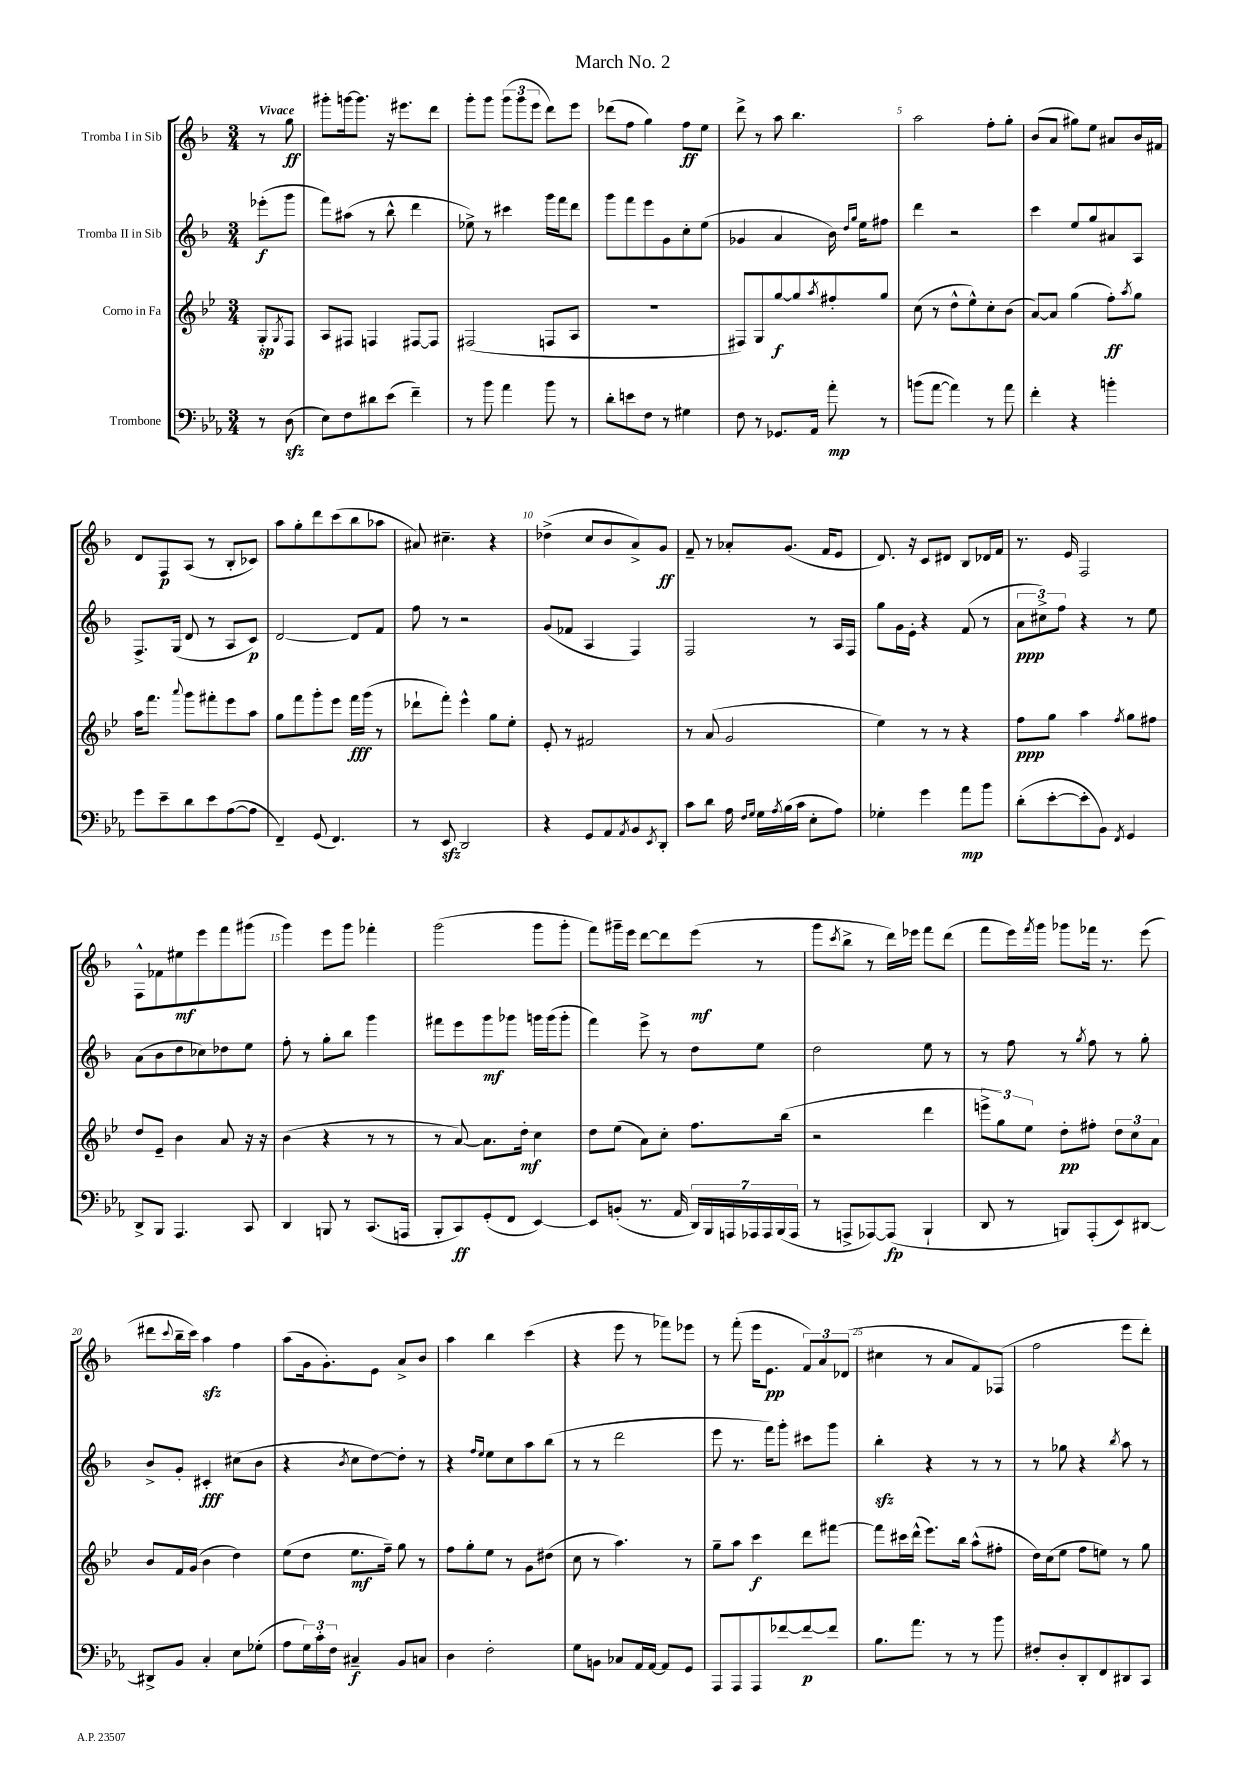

**kern	**kern	**kern	**kern
*staff4	*staff3	*staff2	*staff1
*clefF4	*clefG2	*clefG2	*clefG2
*k[b-e-a-]	*k[b-e-]	*k[b-]	*k[b-]
*M3/4	*M3/4	*M3/4	*M3/4
8r	8G'/L	(8eee-'\L	8r
.	8qG/	.	.
(8D\	8F/J	8ggg\J	8gg\
=	=	=	=
8E-\L)	8A/L	8fff\L)	8ggg#'\L
8F\	8F#/J	(8aa#\J	[16ggg\k
.	.	.	8.ggg\]J
8d#\	4F/	8r	.
(8e-\J	.	8bb-^^\	16r
.	.	.	8.eee#\L
4f~\)	[8F#/L	4ddd\	.
.	8F#/]J	.	8ddd\J
=	=	=	=
8r	(2F#/	8ee-^\)	8ggg'\L
8b-\	.	8r	8ggg\J
4a-\	.	4ccc#\	(12ggg\L
.	.	.	12ggg\
.	.	.	12eee\J
8b-\	8F/L	16ggg\LL	8ddd\L)
.	.	16fff\J	.
8r	8A/J	8ddd\J	8eee\J
=	=	=	=
8d'\L	2.r	8ggg\L	(8ddd-\L
8e\	.	8fff\	8ff\J
8F\J	.	8eee\	4gg\)
8r	.	8g\	.
4G#\	.	8cc'\	8ff\L
.	.	(8ee\J	8ee\J
=	=	=	=
8F\	8F#/L)	4g-/	8ddd^\
8r	8G/	.	8r
8.GG-/L	[8gg/	4a/	8aa\
.	8gg/]	.	4.bb-\
16AA-/Jk	.	.	.
.	8qaa/	.	.
8a-'\	8ff#'/	16b-\)	.
.	.	16qqdd/LL	.
.	.	16qqgg/JJ	.
.	.	16ee\LK	.
8r	8gg/J	8ff#\J	.
=	=	=	=
(8b\L	(8cc\	4ddd\	2aa\
[8a-\J	8r	.	.
4a-\])	8dd^^\L	2r	.
.	8ee-^^\)	.	.
8r	8cc'\	.	8ff'\L
8a-\	(8b-\J	.	8gg'\J
=	=	=	=
4f'\	[8a/L)	4ccc\	(8b-/L
.	8a/]J	.	8a/J
4r	(4gg\	8ee/L	8gg#\L)
.	.	8gg/	8ee\J
4b'\	8ff'\L)	8a#/	8a#/L
.	8qaa/	.	.
.	8gg\J	8A/J	16b-/L
.	.	.	16f#/JJ
=	=	=	=
8g\L	16aa\LK	8.F^/L	8d/L
.	8.fff\J	.	.
8e-~\	.	.	8F/
.	.	(16G/Jk	.
.	8qqaaa/	.	.
8d\	8ggg\L	8d/	(8A/J
8e-\	8fff#'\	8r	8r
([8A-\	8eee-\	8A/L	8B-'/L
8A-\]J	8aa\J	8c/J)	8c-/J)
=	=	=	=
4FF~/)	8gg\L	[2d/	8aa\L
.	8fff\	.	8gg'\
(8GG/	8ggg'\	.	8ddd\
4.FF/)	8eee-\J	.	(8ccc\
.	16fff\LL	8d/]L	8bb-\
.	(16ggg\JJ	.	.
.	8r	8f/J	8aa-\J
=	=	=	=
8r	8ddd-`\L	8ff\	8a#/)
8EE-/	8fff'\J)	8r	4.cc#~\
2DD/	4eee-^^\	2r	.
.	8gg\L	.	4r
.	8ee-'\J	.	.
=	=	=	=
4r	8e-'/	(8g/L	(4dd-^\
.	8r	8f-/J	.
8GG/L	2f#/	4A/	8cc/L
8AA-/	.	.	8b-/
8qAA-/	.	.	.
8BB-/	.	4F/)	8a^/)
8qEE-/	.	.	.
8DD'/J	.	.	8g/J
=	=	=	=
8c\L	8r	2F/	8f~/
8d\J	(8a/	.	8r
16A-\	2g/	.	8a-'/L
16qqF/LL	.	.	.
16qqG/JJ	.	.	.
16G\LL	.	.	.
8qA-/	.	.	.
(16B-\	.	.	(8.g/J
16c\JJ	.	.	.
8E-'\L	.	8r	.
.	.	.	16f/LK
8A-\J)	.	16A/LL	8e/J
.	.	16F/JJ	.
=	=	=	=
4G-'\	4ee-\)	8gg\L	8.d/)
.	.	16g\L	.
.	.	16e'\JJ	16r
4g\	8r	4r	8c/L
.	8r	.	8d#/J
8a-\L	4r	(8f/	8B-/L
8b-\J	.	8r	16d-/L
.	.	.	16f/JJ
=	=	=	=
(8d'\L	8ff\L	12a\L	8.r
.	.	12cc#^\)	.
[8e-'\	8gg\J	.	.
.	.	12ff\J	.
.	.	.	16e/
8e-'\]	4aa\	4r	2F/
8BB-\J)	.	.	.
8qFF/	8qff/	.	.
4GG/	8gg\L	8r	.
.	8ff#\J	8ee\	.
=	=	=	=
8DD^/L	8dd/L	(8a\L	8F^^\L
8BBB-/J	8e-~/J	8b-\	8f-\
4.AAA-/	4b-\	8dd\	8ee#\
.	.	8cc-\)	8eee\
.	8a/	8dd-\	8fff\
8CC/	16r	8ee\J	(8ggg#\J
.	16r	.	.
=	=	=	=
4DD/	(4b-\	8ff'\	4ggg\)
.	.	8r	.
8BBB/	4r	8gg'\L	8eee\L
8r	.	8bb-\J	8ggg\J
(8.CC/L	8r	4ggg\	4fff-'\
.	8r	.	.
16AAA/Jk	.	.	.
=	=	=	=
8BBB-'/L	8r	8fff#\L	(2ggg\
8CC/)	[8a/)	8eee\	.
(8GG'/	8.a\]L	8ggg\	.
8FF/J	.	8ggg-\J	.
.	16dd'\Jk	.	.
[4EE-/)	4cc\	16ggg\LL	8ggg\L
.	.	(16ggg\J	.
.	.	8ggg'\J	8ggg'\J
=	=	=	=
8EE-/]L	8dd\L	4fff\)	8fff\L)
(8BB'/J	(8ee-\J	.	16ggg#~\L
.	.	.	16eee\JJ
8.r	8a\L)	8eee^\	[8ddd\L
.	8cc'\J	8r	8ddd\]
16AA-/	.	.	.
28DD/LL)	8.ff\L	8dd\L	(8eee\J
28BBB-/	.	.	.
28AAA/	.	.	.
28AAA-/	.	.	.
.	.	8ee\J	8r
28AAA-/	.	.	.
(28BBB-/	.	.	.
.	(16bb-\Jk	.	.
28AAA-/JJ	.	.	.
=	=	=	=
8r	2r	2dd\	8ggg\L
.	.	.	8qccc/
8AAA^/L	.	.	8bb-^\J
[8AAA-/)	.	.	8r
(8AAA-/]J	.	.	16ddd\LL)
.	.	.	16eee-\JJ
4BBB-`/	4ddd\	8ee\	8fff\L
.	.	8r	(8ddd\J
=	=	=	=
8DD/	12eee^\L	8r	8fff\L
.	12gg\)	.	.
8r	.	8ff\	16eee\L)
.	12ee-\J	.	.
.	.	.	8qfff/
.	.	.	16ggg\JJ
8BBB/L)	8dd'\L	8r	8ggg-\L
.	.	8qgg/	.
(8AAA-'/	8ff#'\J	8ff\	16fff-\Jk
.	.	.	8.r
8EE-/)	12dd\L	8r	.
.	12cc\	.	.
[8DD#/J	.	8gg'\	(8eee\
.	12a\J	.	.
=	=	=	=
8DD#^/]L	8b-/L	8b-^/L	8ddd#\L
.	.	.	8qqccc/
8BB-/J	16f/L	8g'/J	16bb-~\L
.	(16g/JJ	.	16ccc\JJ)
4C'/	4b-\	4c#'/	4aa\
8E-\L	4dd\)	(8cc#\L	4ff\
(8G-'\J	.	8b-\J	.
=	=	=	=
8A-\L	(8ee-\L	4r	(8aa\L
24G\L)	8dd\J	.	16g\k
24c'\	.	.	.
.	.	.	8.g'\)
24F\JJ	.	.	.
.	.	8qb-/	.
4C#~/	8.ee-\L	8cc\L	.
.	.	[8dd\)	8e\J
.	16ff~\Jk)	.	.
8BB-/L	8gg\	8dd'\]J	8a^/L
8C/J	8r	8r	8b-/J
=	=	=	=
4D\	8ff\L	4r	4aa\
.	8gg'\	.	.
.	.	16qqff/LL	.
.	.	16qqee/JJ	.
2F'\	8ee-\J	8ee\L	4bb-\
.	8r	8cc\	.
.	8g\L	8aa\	(4ccc\
.	(8dd#\J	(8bb-\J	.
=	=	=	=
8G\L	8cc\	8r	4r
8BB\J	8r	8r	.
8C-/L	4.aa\)	2ddd\	8eee\
16AA-/L	.	.	8r
[16AA-/JJ	.	.	.
8AA-/]L	.	.	8fff-\L)
8GG/J	8r	.	8eee-\J
=	=	=	=
8AAA-/L	8gg~\L	8eee\	8r
8AAA-/	8aa\J	8.r	(8fff'\
8AAA-/	4ccc\	.	16eee\LK
.	.	16fff\LK)	8.e\J
[8f-/	.	8ggg'\J	.
8f-/_	8ddd\L	8ccc#\L	12f/L)
.	.	.	12a/
8f-/]J	[8fff#\J	8ggg\J	.
.	.	.	(12d-/J
=	=	=	=
8.B-\L	8fff#\]L	4bb-'\	4cc#\
.	16ccc#\L	.	.
8.a-\J	(16ddd^^\JJ	.	.
.	8.eee-\L)	4r	8r
8r	.	.	8a/L
.	16bb-\Jk	.	.
8r	(8aa^^\L	8r	8f/)
8b-\	8ff#'\J	8r	(8F-/J
=	=	=	=
8F#'/L	16dd\LL)	8r	2ff\
.	(16cc\J	.	.
8D'/	8ee-\J	8gg-\	.
8DD'/	8ff\L	4r	.
8FF/	8ee\J)	.	.
.	.	8qbb-/	.
8DD#/	8r	8aa\	8eee\L
8CC/J	8gg\	8r	8ddd'\J)
==	==	==	==
*-	*-	*-	*-
